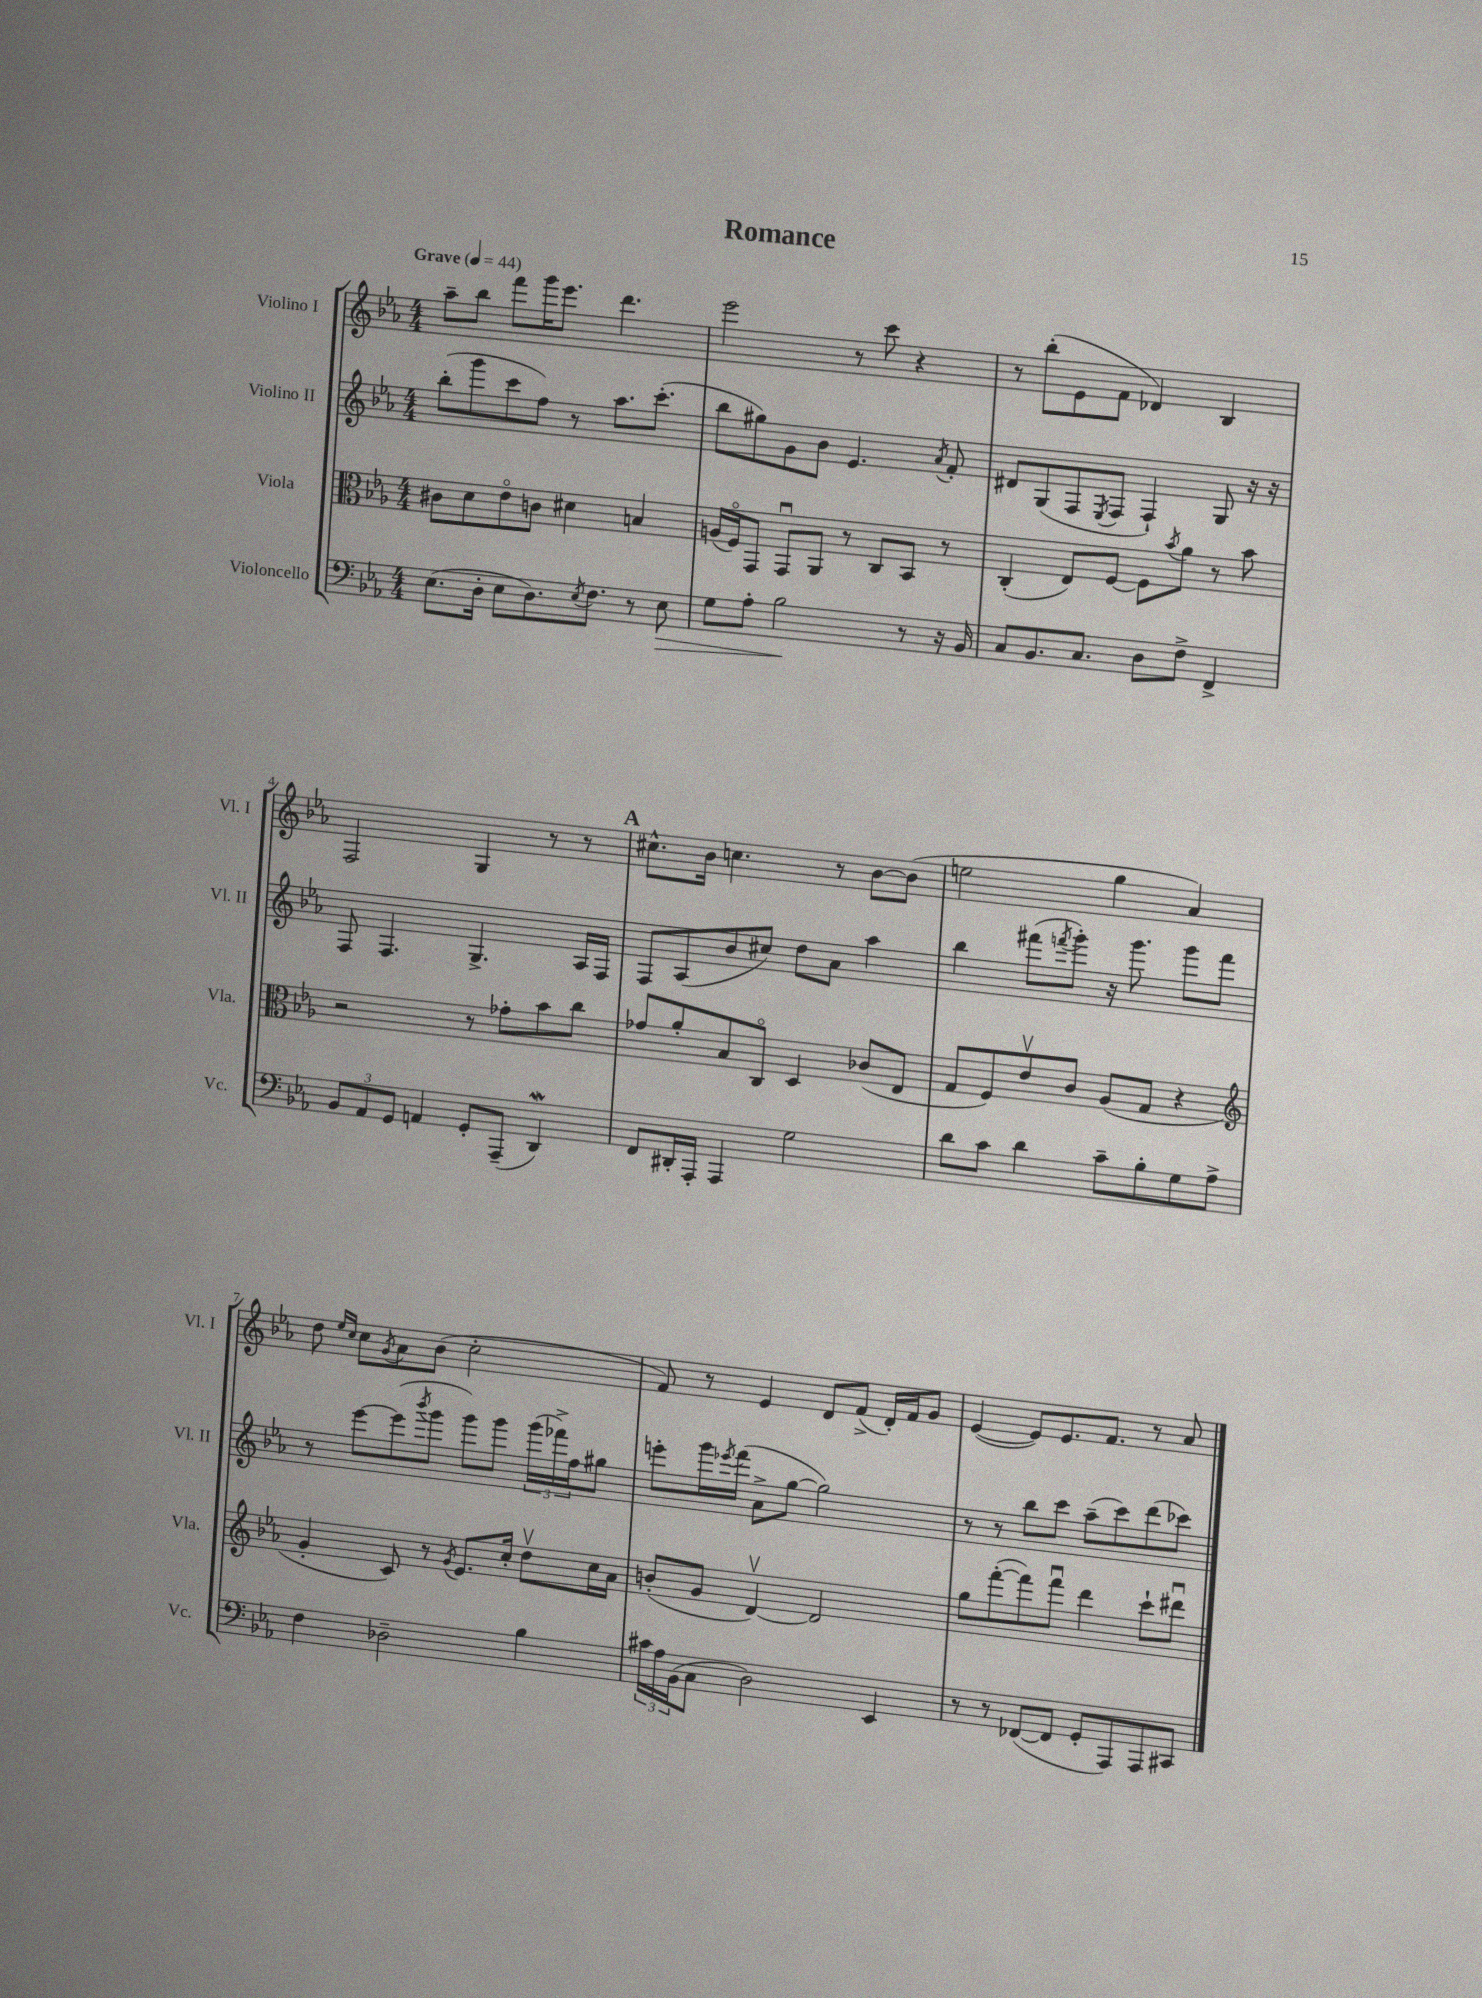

**kern	**dynam	**kern	**kern	**kern
*part4	*part4	*part3	*part2	*part1
*staff4	*staff4	*staff3	*staff2	*staff1
*I"Violoncello	*	*I"Viola	*I"Violino II	*I"Violino I
*I'Vc.	*	*I'Vla.	*I'Vl. II	*I'Vl. I
*clefF4	*	*clefC3	*clefG2	*clefG2
*k[b-e-a-]	*	*k[b-e-a-]	*k[b-e-a-]	*k[b-e-a-]
*M4/4	*	*M4/4	*M4/4	*M4/4
*MM44	*	*MM44	*MM44	*MM44
=1	=1	=1	=1	=1
!	!	!	!	!LO:TX:a:B:t=Grave
(8.E-\L	.	8c#X\L	(8bb-'\L	8aa-~\L
.	.	8d\	8ggg\	8bb-\J
16D'\Jk	.	.	.	.
8E-\L	.	8e-\	8ccc\	8fff\L
8.D\)	.	8cn\J	8ff\J)	16ggg\K
.	.	.	.	8.eee-\J
.	.	4d#X\	8r	.
8qE-/	.	.	.	.
8.F\J	.	.	.	.
.	.	.	8.aa-\L	4.ddd\
8r	.	4Bn/	.	.
.	.	.	(8.ccc'\J	.
!	!LO:HP:b	!	!	!
8E-\	>	.	.	.
=2	=2	=2	=2	=2
8G\L	.	(16An/LL	8bb-\L	2eee-\
.	.	16F/J)	.	.
8A-'\J	.	8GG/J	8gg#X\)	.
2B-\	.	8GGu/L	8g\	.
.	.	8AA-/J	8b-\J	.
.	.	8r	4.e-/	8r
.	.	8C/L	.	8ccc\
8r	]	8BB-/J	.	4r
.	.	.	8qa-/	.
16r	.	8r	8f'/	.
16BB-/	.	.	.	.
=3	=3	=3	=3	=3
8C/L	.	(4C'/	8d#X/L	8r
8.BB-/	.	.	(8G/	(8bb-'\L
.	.	8E-/L)	8F/	8e-\
8.C/J	.	.	.	.
.	.	.	8qE-/	.
.	.	[8F/J	8F/J	8f\J
8D\L	.	8F\L]	4F`/)	4d-X/)
.	.	8qb-/	.	.
8F^\J	.	8a-\J	.	.
4FF^/	.	8r	8G/	4B-/
.	.	8b-\	16r	.
.	.	.	16r	.
!!LO:LB:g=z
=4	=4	=4	=4	=4
12BB-/L	.	2r	8F/	2F/
12AA-/	.	.	.	.
.	.	.	4.F/	.
12GG/J	.	.	.	.
4AAn/	.	.	.	.
8GG'/L	.	8r	4.G^/	4G/
(8AAA-~/J	.	8g-X'\L	.	.
4DDW/)	.	8b-\	.	8r
.	.	8cc\J	16A-/LL	8r
.	.	.	16F/JJ	.
!!LO:REH:place=s1:t=A
=5	=5	=5	=5	=5
8FF/L	.	8g-X/L	8F/L	8.cc#X^^\L
16DD#X'/L	.	8a-'/	(8A-/	.
16AAA-'/JJ	.	.	.	16b-\Jk
4AAA-/	.	8B-/	8b-/	4.ccn\
.	.	8C/J	8cc#X/J)	.
2G\	.	4D/	8dd\L	.
.	.	.	8a-\J	8r
.	.	(8c-X/L	4aa-\	[8b-\L
.	.	8E-/J	.	(8b-\J]
=6	=6	=6	=6	=6
8d\L	.	8G/L	4bb-\	2een\
8c\J	.	8F/)	.	.
4d\	.	8e-v/	(8fff#X\L	.
.	.	.	8qfffn/	.
.	.	8c/J	8ggg'\J)	.
8c~\L	.	(8A-/L	16r	4gg\
.	.	.	8.ggg\	.
8B-'\	.	8G/J	.	.
8G\	.	4r	8ggg\L	4a-/)
8A-^\J	.	.	8fff\J	.
!!LO:LB:g=z
=7	=7	=7	=7	=7
*	*	*clefG2	*	*
4F\	.	4g'/	8r	8dd\
.	.	.	.	16qqee-/LL
.	.	.	.	16qqcc/JJ
.	.	.	[8eee-\L	8cc\L
.	.	.	.	8qg/
2D-X~\	.	8c/)	(8eee-\]	8a-\
.	.	.	8qbbb-/	.
.	.	8r	8ggg\J	(8b-\J
.	.	8qg/	.	.
.	.	8.e-/L	8ggg\L)	2cc'\
.	.	.	8ggg\J	.
.	.	16cc'/Jk	.	.
4B-\	.	8ddv\L	(24ggg\LL	.
.	.	.	24fff-X^\)	.
.	.	.	24ff\J	.
.	.	16cc\L	8gg#X\J	.
.	.	16a-\JJ	.	.
=8	=8	=8	=8	=8
24c#X\LL	.	(8bn'/L	8eeen'\L	8f/)
24A-\	.	.	.	.
(24BB-\J	.	.	.	.
8C\J	.	8g/J	16ggg\L	8r
.	.	.	8qeee-X/	.
.	.	.	(16fff\JJ	.
2D\)	.	[4dv/)	8a-^\L	4e-/
.	.	.	[8gg\J	.
.	.	2d/]	2gg\])	8d/L
.	.	.	.	(8f^/J
4EE-/	.	.	.	16d'/LL)
.	.	.	.	16f/J
.	.	.	.	8g/J
=9	=9	=9	=9	=9
8r	.	8gg\L	8r	([4e-/
8r	.	([8fff'\	8r	.
([8FF-X/L	.	8fff\])	8bb-\L	8e-/L])
8FF-/J]	.	8fffu\J	8ccc\J	8.e-/
8GG'/L	.	4ddd\	(8aa-~\L	.
.	.	.	.	8.f/J
8AAA-/)	.	.	8ccc\)	.
8AAA-/	.	8ccc`\L	(8ddd\	8r
8CC#X/J	.	8ddd#Xu\J	8ccc-X\J)	8a-/
==	==	==	==	==
*-	*-	*-	*-	*-
